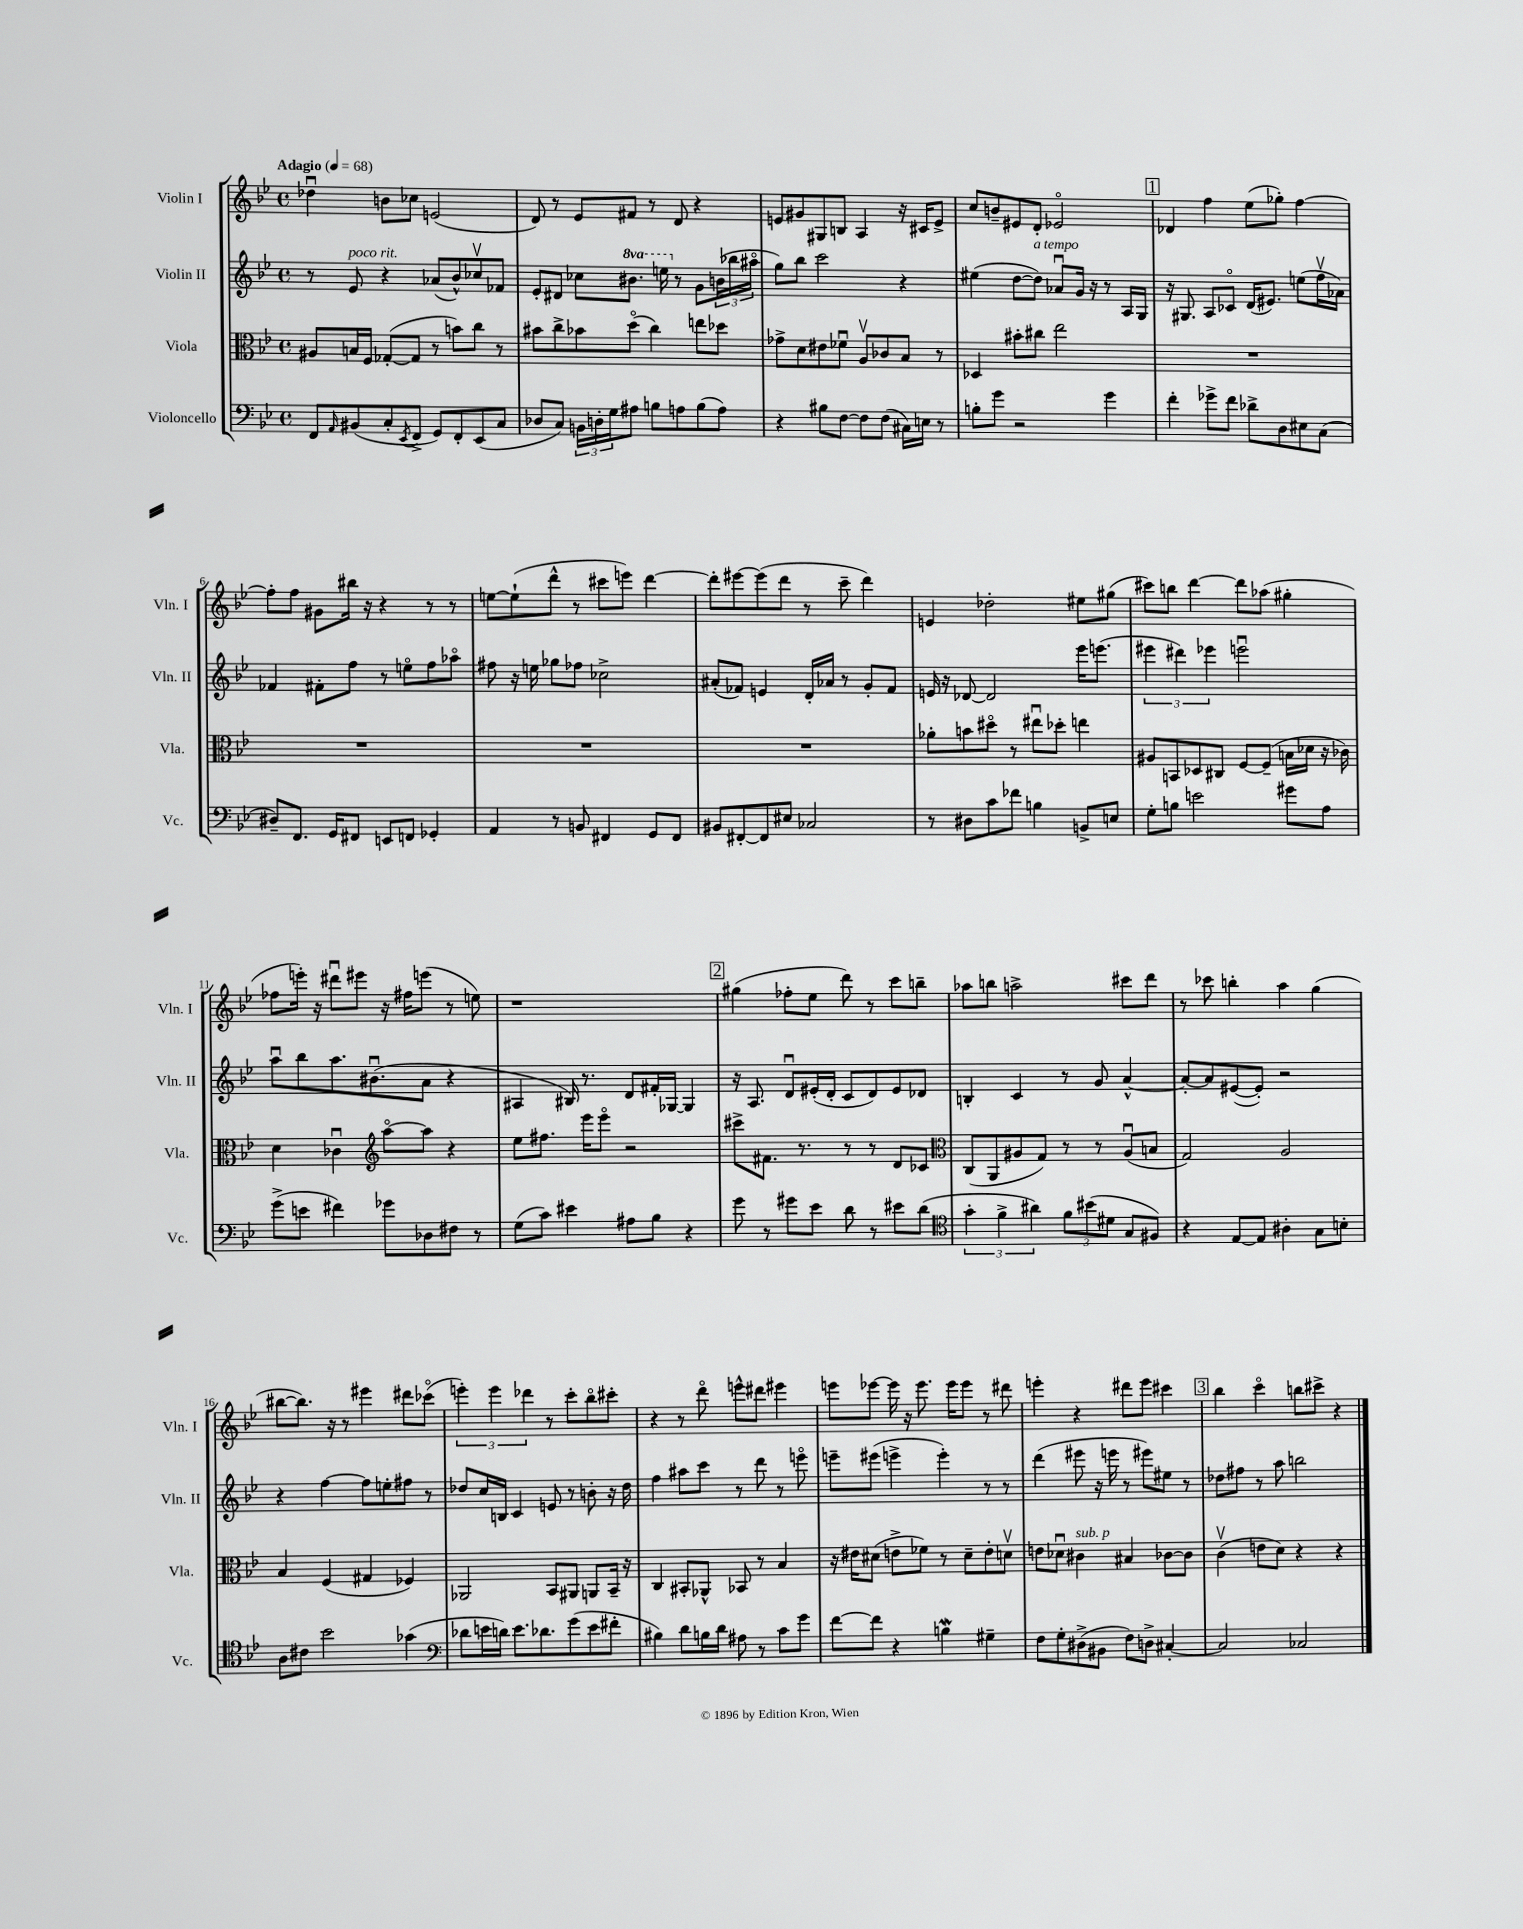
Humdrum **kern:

**kern	**kern	**kern	**kern
*part4	*part3	*part2	*part1
*staff4	*staff3	*staff2	*staff1
*I"Violoncello	*I"Viola	*I"Violin II	*I"Violin I
*I'Vc.	*I'Vla.	*I'Vln. II	*I'Vln. I
*clefF4	*clefC3	*clefG2	*clefG2
*k[b-e-]	*k[b-e-]	*k[b-e-]	*k[b-e-]
*M4/4	*M4/4	*M4/4	*M4/4
*met(c)	*met(c)	*met(c)	*met(c)
*MM68	*MM68	*MM68	*MM68
=1	=1	=1	=1
!	!	!	!LO:TX:a:B:t=Adagio
8FF/L	8A#X/L	8r	4dd-Xu\
16qqAA/	.	.	.
!	!	!LO:TX:a:i:t=poco rit.	!
(8BB#X/	16Bn/L	8e-/	.
.	16F/JJ	.	.
8C'/	([8G-X'/L	4r	8bn\L
8qEE-/	.	.	.
8FF^/J	8G-/J]	.	8cc-X\J
8GG/L)	8r	(8a-X/L	(2en/
8FF'/	8bn\L)	8b-^^/)	.
(8EE-/	8cc\J	8cc-Xv/	.
8C/J	8r	8f-X/J	.
=2	=2	=2	=2
8D-X/L	8b#X\L	8e-'/L	8d/)
8C/J)	8cc^\	8d#X/J	8r
24BBn\LL	8b-X\	8cc-X\L	8e-/L
24Dn'\	.	.	.
24G\J	.	.	.
*	*	*8va	*
8A#X\J	(8dd\J	8.bb#X\J	8f#X/J
8Bn\L	4cc\)	.	8r
.	.	16eeen\	.
*	*	*X8va	*
8An\	.	8r	8d/
(8B\	8een\L	8g\L	4r
8A\J)	8dd-X\J	(24bn\L	.
.	.	24bb-X\	.
.	.	24aa#X\JJ	.
=3	=3	=3	=3
4r	8g-X^\L	8gg\L)	8en/L
.	8d\	8bb-\J	8g#X/
8B#X\L	8e#X\	2ccc\	8G#X/
[8F\J	8f-Xu\J	.	8Bn/J
8F\L]	8Av/L	.	4A/
(8F\J	8c-X/	.	.
16C#X\LL)	8B-/J	4r	16r
16En\JJ	.	.	16c#X/KL
8r	8r	.	8e^/J
=4	=4	=4	=4
8Bn'\L	4D-X/	(4ee#X\	8cc/L
8g\J	.	.	8bn~/
2r	8b#X'\L	[8dd\L	8e#X/
!	!	!LO:TX:a:i:t=a tempo	!
.	8cc#X\J	8dd\J])	8d'/J
.	2ee-\	8a-Xu/L	2e-X/
.	.	16g/Jk	.
.	.	16r	.
4g\	.	8r	.
.	.	16A/LL	.
.	.	16G/JJ	.
!!LO:REH:place=s1:t=1
=5	=5	=5	=5
4f'\	1r	16r	4d-X/
.	.	8.G#X/	.
8g-X^\L	.	8A/L	4ff\
8f\J	.	8c-X/J	.
8d-X^\L	.	(16d/KL	(8ee-\L
.	.	8.e#X/J)	.
8D\	.	.	8gg-X'\J)
8E#X\	.	(8een\L	[4ff\
(8C\J	.	16ffv\L	.
.	.	16a-X\JJ)	.
!!LO:LB:g=z
=6	=6	=6	=6
8D#X~/L)	1r	4f-X/	8ff'\L]
8.FF/J	.	.	8ff\J
.	.	8f#X'\L	8g#X\L
16GG/KL	.	.	.
8FF#X/J	.	8ff\J	16bb#X\Jk
.	.	.	16r
8EEn/L	.	8r	4r
8FFn/J	.	8een\L	.
4GG-X'/	.	8ff\	8r
.	.	8aa-X\J	8r
=7	=7	=7	=7
4AA/	1r	8ff#X\	[8een\L
.	.	16r	(8ee`\]
.	.	16een\	.
8r	.	8gg-X\L	8ddd^^\J
8BBn/	.	8ff-X\J	8r
4FF#X/	.	2cc-X^\	8ccc#X\L
.	.	.	8eeen\J)
8GG/L	.	.	[4ddd\
8FF#/J	.	.	.
=8	=8	=8	=8
8BB#X/L	1r	(8a#X'/L	8ddd'\L]
[8FF#X'/	.	8f-X/J)	[8eee#X\
8FF#/]	.	4en/	(8eee#\]
8E#X/J	.	.	8ddd\J
2C-X/	.	16d'/LL	8r
.	.	16a-X/JJ	.
.	.	8r	8ccc~\
.	.	8g'/L	4ddd\)
.	.	8f-/J	.
=9	=9	=9	=9
8r	8a-X'\L	16en/	4en/
.	.	16r	.
8D#X\L	8bn\	[8d-X/	.
8c\	8dd#X\J	2d-/]	2dd-X'\
8f-X\J	8r	.	.
4Bn\	8ee#Xu\L	.	.
.	8dd-X'\J	.	.
8BBn^/L	4een\	16eee-\KL	8ee#X\L
.	.	(8.eeen\J	.
8En/J	.	.	(8gg#X\J
=10	=10	=10	=10
8G'\L	8A#X/L	6eee#X\	8ccc#X\L)
8Bn\J	8BBn/	.	8bbn\J
.	.	6ddd#X\)	.
2en\	8D-X/	.	[4ddd\
.	.	6eee-X\	.
.	8C#X/J	.	.
.	[8F/L	2eeenu\	8ddd\L]
.	(8F~/J]	.	(8aa-X\J
8g#X\L	16Bn\LL	.	4gg#X'\
.	16d-X\JJ	.	.
8A\J	16r	.	.
.	16c-X\)	.	.
!!LO:LB:g=z
=11	=11	=11	=11
(8g^\L	4d\	8aau\L	8ff-X\L
8en\J	.	8bb-\	16eeen'\Jk)
.	.	.	16r
4f#X\)	4c-Xu\	8.aa\	8ddd#Xu\L
.	.	.	8eee#X\J
.	.	(8.b#Xu\	.
*	*clefG2	*	*
8g-X\L	[8aa\L	.	16r
.	.	.	16ff#X\KL
8D-X\	8aa\J]	8a\J	(8eeen\J
8F#X\J	4r	4r	8r
8r	.	.	8een\)
=12	=12	=12	=12
(8G\L	8ee-\L	4A#X/	1r
8c\J)	8.ff#X\J	.	.
4e#X\	.	16B#X/)	.
.	16eee-\KL	8.r	.
.	8eee-\J	.	.
8A#X\L	2r	8d/L	.
8B-\J	.	16f#X'/L	.
.	.	[16G-X/JJ	.
4r	.	4G-/]	.
!!LO:REH:place=s1:t=2
=13	=13	=13	=13
8g\	8ccc#X^\L	16r	(4gg#X\
.	.	8.A/	.
8r	8.f#X\J	.	.
8g#X\L	.	8du/L	8ff-X'\L
.	8.r	.	.
8e-\J	.	(16e#X'/L	8ee-\J
.	.	16d'/JJ	.
8d\	8r	8c/L	8ddd\)
8r	8r	8d/)	8r
8e#X\L	8d/L	8e#/	8ccc\L
(8d\J	8c-X/J	8d-X/J	8bbn~\J
=14	=14	=14	=14
*clefC4	*clefC3	*	*
6g'\	(8C/L	4Bn'/	8aa-X\L
.	8AA/	.	8bbn\J
6f^\	.	.	.
.	8A#X/	4c/	2aan^\
6a#X\)	.	.	.
.	8G/J)	.	.
12f\L	8r	8r	.
(12b#X\	.	.	.
.	8r	8g/	.
12d#X\J	.	.	.
8G/L	(8A#u/L	[4a^^/	8ccc#X\L
8F#X/J)	8Bn/J	.	8ddd\J
=15	=15	=15	=15
4r	2G/)	8a'/L_	8r
.	.	8a/]	8ccc-X\
[8E-/L	.	([8e#X/	4bbn'\
8E-/J]	.	8e#'/J])	.
4A#X'\	2A/	2r	4aa\
8G\L	.	.	(4gg\
8Bn'\J	.	.	.
!!LO:LB:g=z
=16	=16	=16	=16
8A\L	4B-/	4r	[8bb#X\L
8c#X\J	.	.	8.bb#\J])
2b-\	(4F/	[4ff\	.
.	.	.	16r
.	.	.	8r
.	4G#X/	8ff\L]	4eee#X\
.	.	8een'\	.
(4g-X\	4F-X/)	8ff#X\J	8ddd#X\L
.	.	8r	(8ccc-X\J
=17	=17	=17	=17
*clefF4	*	*	*
8d-X\L	2AA-X/	8dd-X/L	6eeen'\)
16en\L	.	16cc/L	.
.	.	.	6eee\
16dn\JJ)	.	16Bn/JJ	.
8.e\L	.	4c/	.
.	.	.	6ddd-X\
8.d-X\	.	.	.
.	8BB-/L	8en/	8r
(8g\	8AA#X/J	8r	8ccc'\L
8e\	8AAn/L	8bn'\	8bb-\
8f#X'\J	16BB-~/Jk	16r	8ccc#X'\J
.	16r	16dd-\	.
=18	=18	=18	=18
4B#X\)	4C/	4ff\	4r
8d\L	8BB#X'/L	8aa#X\L	8r
16Bn\L	8AA-X^^/J	8ccc\J	8ddd\
16d\JJ	.	.	.
8A#X\	8BB-X/	8r	8eeen^^\L
8r	8r	8ddd\	8ddd#X\J
8c\L	4B-/	8r	4eee#X\
8g\J	.	8eeen\	.
=19	=19	=19	=19
[8f\L	16r	8eeen~\L	8eeen\L
.	16e#X\KL	.	.
8f\J]	(8d#X\J	(8eee#X\J	[8eee-X\J
4r	8en^\L	4eeen^\	16eee-\]
.	.	.	16r
.	8f-X\J)	.	8.eee-\
4BnW\	8r	4eee'\)	.
.	.	.	16eee-\KL
.	8d#~\L	.	8eee-\J
4G#X~\	8e'\	8r	8r
.	8dnv\J	8r	8ddd#X\
=20	=20	=20	=20
8F\L	8en\L	(4ddd\	4eeen'\
8G'\	8d-Xu\J	.	.
!	!LO:TX:a:i:t=sub. p	!	!
(8D#X^\	4c#X\	8eee#X\	4r
8BB#X\J	.	16r	.
.	.	16eeen\	.
8F\L)	4B#X/	8r	8ddd#X\L
8Dn^\J	.	8eee#X\L)	8eee\J
[4C#X'/	[8c-X\L	8ee#X\J	4ccc#X\
.	8c-\J]	8r	.
!!LO:REH:place=s1:t=3
=21	=21	=21	=21
2C#/]	(4cv\	8dd-X\L	4bb-\
.	.	8ff#X\J	.
.	8en\L	8r	4ccc\
.	8d\J)	8aa\	.
2C-X/	4r	2bbn\	8bbn\L
.	.	.	8ccc#X^\J
.	4r	.	4r
==	==	==	==
*-	*-	*-	*-
